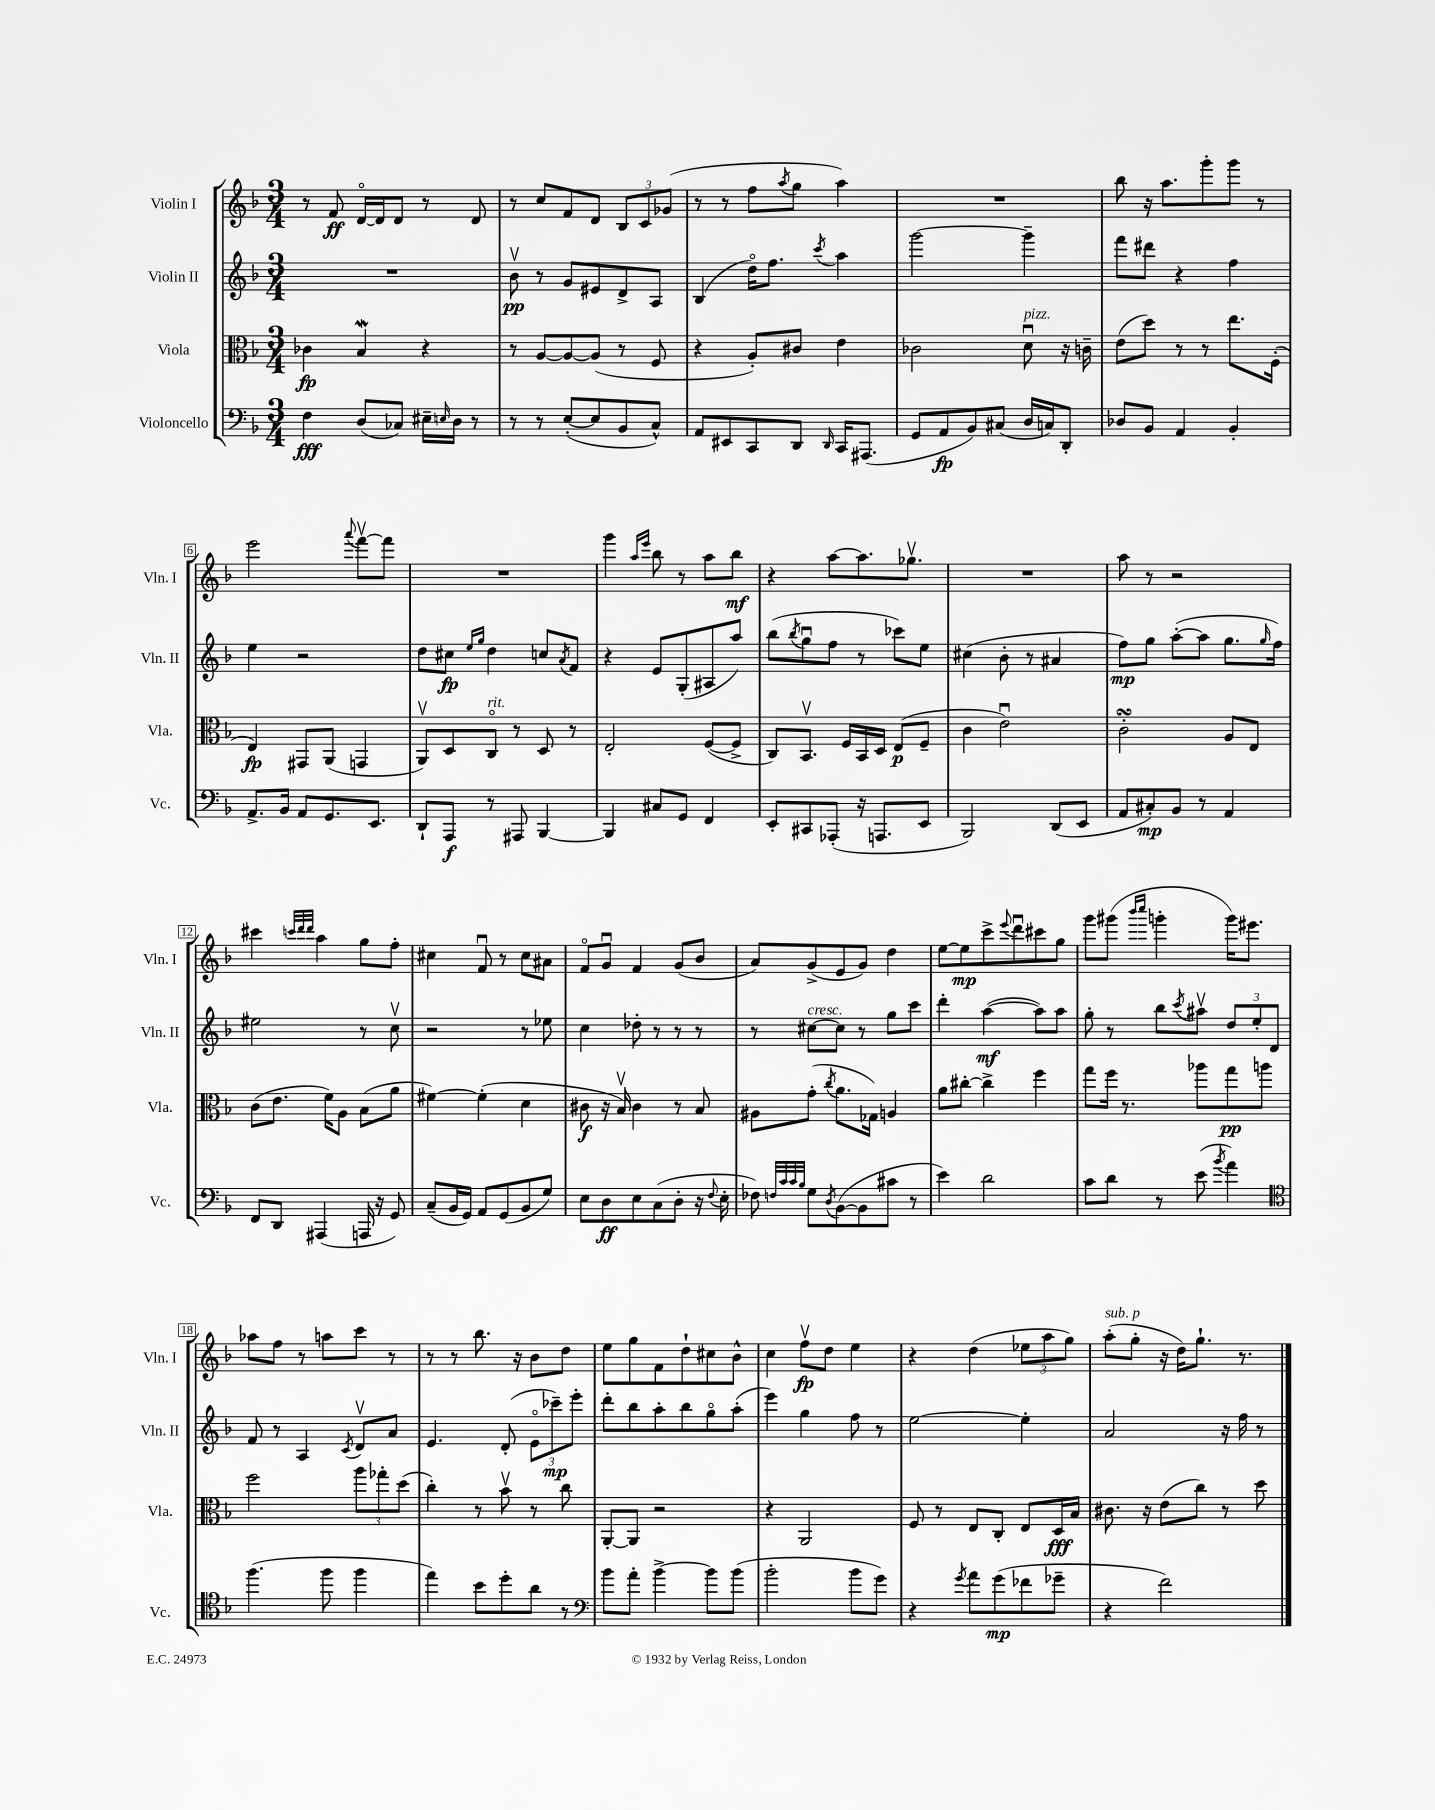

**kern	**dynam	**kern	**dynam	**kern	**dynam	**kern	**dynam
*part4	*part4	*part3	*part3	*part2	*part2	*part1	*part1
*staff4	*staff4	*staff3	*staff3	*staff2	*staff2	*staff1	*staff1
*I"Violoncello	*	*I"Viola	*	*I"Violin II	*	*I"Violin I	*
*I'Vc.	*	*I'Vla.	*	*I'Vln. II	*	*I'Vln. I	*
*clefF4	*	*clefC3	*	*clefG2	*	*clefG2	*
*k[b-]	*	*k[b-]	*	*k[b-]	*	*k[b-]	*
*M3/4	*	*M3/4	*	*M3/4	*	*M3/4	*
=1	=1	=1	=1	=1	=1	=1	=1
4F\	fff	4c-X\	fp	2.r	.	8r	.
.	.	.	.	.	.	8f/	ff
(8D/L	.	4B-w/	.	.	.	[16d/LL	.
.	.	.	.	.	.	16d/J]	.
8C-X/J)	.	.	.	.	.	8d/J	.
16E#X~\LL	.	4r	.	.	.	8r	.
16qqEn/	.	.	.	.	.	.	.
16D\JJ	.	.	.	.	.	.	.
8r	.	.	.	.	.	8d/	.
=2	=2	=2	=2	=2	=2	=2	=2
8r	.	8r	.	8b-v\	pp	8r	.
8r	.	[8A/L	.	8r	.	8cc/L	.
([8E'/L	.	8A/_	.	8g/L	.	8f/	.
8E/]	.	(8A/J]	.	8e#X/	.	8d/J	.
8BB-/	.	8r	.	8d^/	.	12B-/L	.
.	.	.	.	.	.	12c/	.
8C^^/J)	.	8F/	.	8A/J	.	.	.
.	.	.	.	.	.	(12g-X/J	.
=3	=3	=3	=3	=3	=3	=3	=3
8AA/L	.	4r	.	(4B-/	.	8r	.
8EE#X/	.	.	.	.	.	8r	.
8CC/	.	8A'/L)	.	16dd\KL)	.	8ff\L	.
.	.	.	.	8.ff\J	.	.	.
.	.	.	.	.	.	8qaa/	.
8DD/J	.	8c#X/J	.	.	.	8gg\J	.
16qqDD/	.	.	.	8qccc/	.	.	.
16CC/KL	.	4e\	.	4aa\	.	4aa\)	.
(8.AAA#X/J	.	.	.	.	.	.	.
=4	=4	=4	=4	=4	=4	=4	=4
8GG/L	.	2c-X\	.	[2ggg\	.	2.r	.
8AA/	fp	.	.	.	.	.	.
8BB-/)	.	.	.	.	.	.	.
(8C#X/J	.	.	.	.	.	.	.
!	!	!LO:TX:a:i:t=pizz.	!	!	!	!	!
16D/LL	.	8du\	.	4ggg~\]	.	.	.
16Cn/J)	.	.	.	.	.	.	.
8DD'/J	.	16r	.	.	.	.	.
.	.	16cn~\	.	.	.	.	.
=5	=5	=5	=5	=5	=5	=5	=5
8D-X/L	.	(8e\L	.	8fff\L	.	8bb-\	.
8BB-/J	.	8dd\J)	.	8ddd#X\J	.	16r	.
.	.	.	.	.	.	8.aa\L	.
4AA/	.	8r	.	4r	.	.	.
.	.	8r	.	.	.	8ggg'\	.
4BB-'/	.	8.ee\L	.	4ff\	.	8ggg\J	.
.	.	.	.	.	.	8r	.
.	.	(16F'\Jk	.	.	.	.	.
!!LO:LB:g=z
=6	=6	=6	=6	=6	=6	=6	=6
8.AA^/L	.	4E/)	fp	4ee\	.	2eee\	.
16BB-/Jk	.	.	.	.	.	.	.
8AA/L	.	8GG#X/L	.	2r	.	.	.
8.GG/	.	(8AA/J	.	.	.	.	.
.	.	.	.	.	.	8qqaaa/	.
.	.	4GGn/	.	.	.	[8fffv\L	.
8.EE/J	.	.	.	.	.	.	.
.	.	.	.	.	.	8fff\J]	.
=7	=7	=7	=7	=7	=7	=7	=7
8DD`/L	.	8AAv/L)	.	8dd\L	.	2.r	.
8AAA/J	f	8D/	.	8cc#X\J	fp	.	.
.	.	.	.	16qqee/LL	.	.	.
.	.	.	.	16qqgg/JJ	.	.	.
!	!	!LO:TX:a:i:t=rit.	!	!	!	!	!
8r	.	8C/J	.	4dd\	.	.	.
8AAA#X/	.	8r	.	.	.	.	.
[4BBB-/	.	8D/	.	8ccn/L	.	.	.
.	.	.	.	8qa/	.	.	.
.	.	8r	.	8f/J	.	.	.
=8	=8	=8	=8	=8	=8	=8	=8
4BBB-/]	.	2E'/	.	4r	.	4ggg\	.
.	.	.	.	.	.	16qqaa/LL	.
.	.	.	.	.	.	16qqeee/JJ	.
8C#X/L	.	.	.	8e/L	.	8bb-\	.
8GG/J	.	.	.	(8G'/	.	8r	.
4FF/	.	([8F/L	.	8A#X/	.	8aa\L	.
.	.	8F^/J]	.	8aa/J)	.	8bb-\J	mf
=9	=9	=9	=9	=9	=9	=9	=9
8EE'/L	.	8C/L)	.	(8bb-\L	.	4r	.
.	.	.	.	8qbb-/	.	.	.
8CC#X/	.	8.BB-v/J	.	8ggu\	.	.	.
(8AAA-X'/J	.	.	.	8ff\J	.	[8aa\L	.
.	.	16F/LL	.	.	.	.	.
16r	.	16BB-/	.	8r	.	8.aa\]	.
8.AAAn/L	.	16D/JJ	.	.	.	.	.
.	.	(8E/L	p	8ccc-X\L)	.	.	.
.	.	.	.	.	.	8.gg-Xv\J	.
8EE/J	.	8F~/J	.	8ee\J	.	.	.
=10	=10	=10	=10	=10	=10	=10	=10
2BBB-/)	.	4c\	.	(4cc#X\	.	2.r	.
.	.	2eu\)	.	8b-'\	.	.	.
.	.	.	.	8r	.	.	.
(8DD/L	.	.	.	4a#X/	.	.	.
8EE/J	.	.	.	.	.	.	.
=11	=11	=11	=11	=11	=11	=11	=11
8AA/L	.	2csSSS'\	.	8ff\L)	mp	8aa\	.
8C#X'/)	mp	.	.	8gg\J	.	8r	.
8BB-/J	.	.	.	([8aa'\L	.	2r	.
8r	.	.	.	8aa\J]	.	.	.
4AA/	.	8A/L	.	8.gg\L	.	.	.
.	.	8E/J	.	.	.	.	.
.	.	.	.	16qqgg/	.	.	.
.	.	.	.	16ff\Jk)	.	.	.
!!LO:LB:g=z
=12	=12	=12	=12	=12	=12	=12	=12
8FF/L	.	(8c\L	.	2ee#X\	.	4ccc#X\	.
8DD/J	.	8.e\J	.	.	.	.	.
.	.	.	.	.	.	32qqcccn/LLL	.
.	.	.	.	.	.	32qqddd/	.
.	.	.	.	.	.	32qqddd/JJJ	.
(4AAA#X/	.	.	.	.	.	4aa\	.
.	.	16f\KL)	.	.	.	.	.
.	.	8A\J	.	.	.	.	.
16AAAn/	.	(8B-\L	.	8r	.	8gg\L	.
16r	.	.	.	.	.	.	.
8GG/)	.	8a\J	.	8ccv\	.	8ff'\J	.
=13	=13	=13	=13	=13	=13	=13	=13
(8C~/L	.	[4f#X\)	.	2r	.	4cc#X\	.
16BB-/L	.	.	.	.	.	.	.
16GG/JJ)	.	.	.	.	.	.	.
8AA/L	.	(4f#'\]	.	.	.	8fu/	.
(8GG/	.	.	.	.	.	8r	.
8BB-/	.	4d\	.	8r	.	8cc#\L	.
8G/J)	.	.	.	8ee-X\	.	8a#X\J	.
=14	=14	=14	=14	=14	=14	=14	=14
8E\L	.	8c#X\	f	4cc\	.	8f/L	.
8D\	ff	16r	.	.	.	8gu/J	.
.	.	16B-v/)	.	.	.	.	.
8E\	.	4c#\	.	8dd-X'\	.	4f/	.
(8C\	.	.	.	8r	.	.	.
8D'\J	.	8r	.	8r	.	(8g/L	.
16r	.	8B-/	.	8r	.	8b-/J	.
8qqF/	.	.	.	.	.	.	.
16E'\	.	.	.	.	.	.	.
=15	=15	=15	=15	=15	=15	=15	=15
8F-X\)	.	8A#X\L	.	8r	.	8a/L)	.
32qqFn/LLL	.	.	.	.	.	.	.
32qqc/	.	.	.	.	.	.	.
32qqc/	.	.	.	.	.	.	.
32qqB-/JJJ	.	.	.	.	.	.	.
!	!	!	!	!LO:TX:a:i:t=cresc.	!	!	!
8G\L	.	(8g'\J	.	[8cc#X\L	.	(8g^/	.
8qD/	.	8qcc/	.	.	.	.	.
([8BB-\	.	8.a\L	.	8cc#\J]	.	8e/	.
8BB-\]	.	.	.	8r	.	8g/J)	.
.	.	16G-X\Jk)	.	.	.	.	.
8c#X\J	.	4An/	.	8gg\L	.	4dd\	.
8r	.	.	.	8ccc\J	.	.	.
=16	=16	=16	=16	=16	=16	=16	=16
4e\)	.	8a\L	.	4ddd'\	.	[8ee\L	.
.	.	[8cc#X'\J	.	.	.	8ee\]	mp
2d\	.	4cc#^\]	.	([4aa\	mf	8ccc^\	.
.	.	.	.	.	.	8qqeee/	.
.	.	.	.	.	.	8dddu\	.
.	.	4ff\	.	8aa\L])	.	8ccc#X\	.
.	.	.	.	8aa\J	.	8gg\J	.
=17	=17	=17	=17	=17	=17	=17	=17
8c\L	.	8gg\L	.	8gg'\	.	8ggg\L	.
8d\J	.	16ff\Jk	.	8r	.	(8ggg#X\J	.
.	.	8.r	.	.	.	.	.
.	.	.	.	.	.	16qqbbb-/LL	.
.	.	.	.	.	.	16qqcccc/JJ	.
8r	.	.	.	8bb-\L	.	4gggn'\	.
.	.	.	.	8qccc/	.	.	.
(8e\	.	8aa-X\L	.	8aa#Xv\J	.	.	.
8qb-/	.	.	.	.	.	.	.
4a\)	.	8gg\	pp	12dd/L	.	16ggg\KL)	.
.	.	.	.	.	.	8.eee#X\J	.
.	.	.	.	12ee'/	.	.	.
.	.	8aan\J	.	.	.	.	.
.	.	.	.	12d/J	.	.	.
!!LO:LB:g=z
=18	=18	=18	=18	=18	=18	=18	=18
*clefC4	*	*	*	*	*	*	*
(4.ff\	.	2ff\	.	8f/	.	8aa-X\L	.
.	.	.	.	8r	.	8ff\J	.
.	.	.	.	4A/	.	8r	.
8ff\	.	.	.	.	.	8aan\L	.
.	.	.	.	8qc/	.	.	.
4ff\	.	12aa\L	.	8dv/L	.	8ccc\J	.
.	.	12gg-X'\	.	.	.	.	.
.	.	.	.	8a/J	.	8r	.
.	.	(12dd\J	.	.	.	.	.
=19	=19	=19	=19	=19	=19	=19	=19
4ee\)	.	4cc'\)	.	4.e/	.	8r	.
.	.	.	.	.	.	8r	.
8b-\L	.	8r	.	.	.	8.bb-\	.
8dd'\	.	8b-v\	.	(8d'/	.	.	.
.	.	.	.	.	.	16r	.
8a\J	.	8r	.	12e\L	.	8b-\L	.
.	.	.	.	12ccc-X~\)	mp	.	.
8r	.	8cc\	.	.	.	8dd\J	.
.	.	.	.	12eee'\J	.	.	.
=20	=20	=20	=20	=20	=20	=20	=20
*clefF4	*	*	*	*	*	*	*
8b-\L	.	[8AA'/L	.	8ddd'\L	.	8ee\L	.
8a'\J	.	8AA/J]	.	8bb-\	.	8gg\	.
[4b-^\	.	2r	.	8aa'\	.	8f\	.
.	.	.	.	8bb-\	.	8dd`\	.
8b-\L]	.	.	.	8gg\	.	8cc#X\	.
(8b-\J	.	.	.	(8aa'\J	.	8b-^^\J	.
=21	=21	=21	=21	=21	=21	=21	=21
2b-'\	.	4r	.	4eee\)	.	4cc\	.
.	.	2AA/	.	4gg\	.	8ffv\L	fp
.	.	.	.	.	.	8dd\J	.
8b-\L	.	.	.	8ff\	.	4ee\	.
8g\J)	.	.	.	8r	.	.	.
=22	=22	=22	=22	=22	=22	=22	=22
4r	.	8F/	.	[2ee\	.	4r	.
.	.	8r	.	.	.	.	.
8qg/	.	.	.	.	.	.	.
8a\L	.	8E/L	.	.	.	(4dd\	.
(8g\	mp	8C'/J	.	.	.	.	.
8f-X\	.	8E/L	.	4ee'\]	.	12ee-X\L	.
.	.	.	.	.	.	12aa\	.
8g-X~\J	.	16D/L	fff	.	.	.	.
.	.	.	.	.	.	12gg\J)	.
.	.	16B-/JJ	.	.	.	.	.
=23	=23	=23	=23	=23	=23	=23	=23
!	!	!	!	!	!	!LO:TX:a:i:t=sub. p	!
4r	.	8.c#X\	.	2a/	.	(8aa'\L	.
.	.	.	.	.	.	8gg'\J	.
.	.	16r	.	.	.	.	.
2f\)	.	(8e\L	.	.	.	16r	.
.	.	.	.	.	.	16dd\KL)	.
.	.	8cc\J)	.	.	.	8.gg`\J	.
.	.	8r	.	16r	.	.	.
.	.	.	.	16ff\	.	8.r	.
.	.	8dd\	.	8r	.	.	.
==	==	==	==	==	==	==	==
*-	*-	*-	*-	*-	*-	*-	*-
